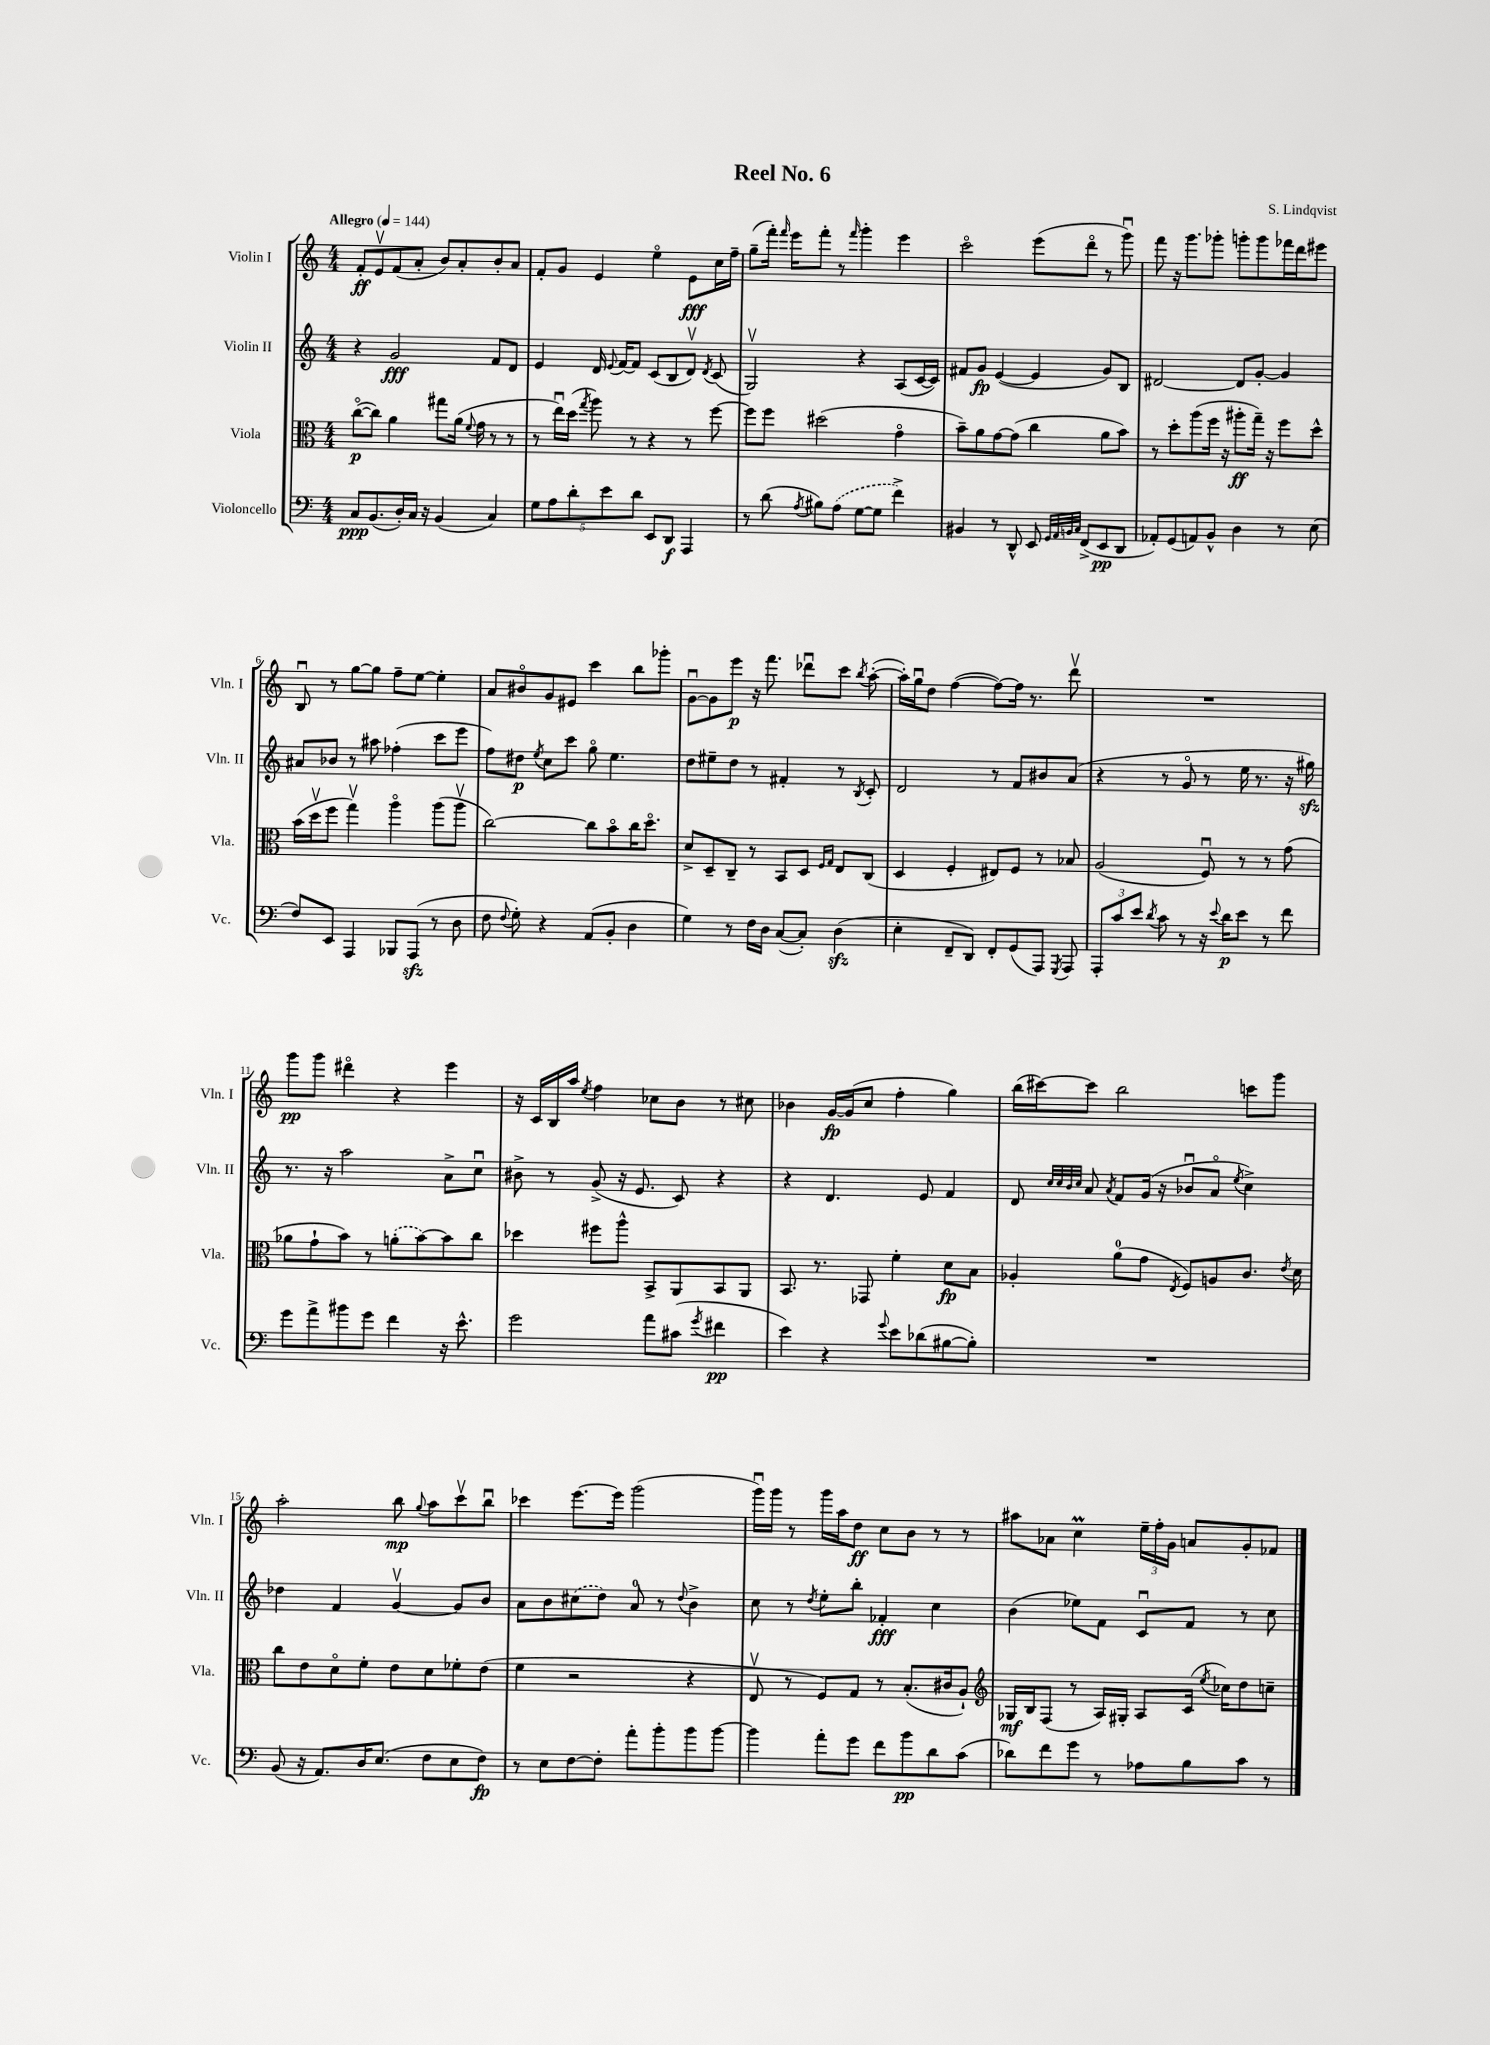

**kern	**kern	**kern	**kern
*staff4	*staff3	*staff2	*staff1
*clefF4	*clefC3	*clefG2	*clefG2
*k[]	*k[]	*k[]	*k[]
*M4/4	*M4/4	*M4/4	*M4/4
*MM144	*MM144	*MM144	*MM144
8C/L	([8cco\L	4r	8f'/L
(8.BB/	8cc\]J)	.	8ev/
.	4a\	2g/	(8f/
16D'/L)	.	.	.
16C/JJ	.	.	8a'/J
16r	.	.	.
(4BB/	8gg#\L	.	8b/L)
.	(16a\Jk	.	8a'/
.	8qqf/	.	.
.	16g\	.	.
4C/)	8r	8f/L	8b'/
.	8r	8d/J	8a/J
=	=	=	=
10G\L	8r	4e/	8f'/L
10A\	.	.	.
.	16eeu\LL)	.	8g/J
.	(16dd\JJ	.	.
10d'\	.	.	.
.	8qgg/	.	.
.	8aa\)	16d/	4e/
10e\	.	.	.
.	.	8qqe/	.
.	.	[16f/LK	.
.	8r	8f/]J	.
10d\J	.	.	.
8EE/L	4r	(8c/L	4eeo\
8DD/J	.	8B/	.
4AAA/	8r	8dv/J)	8e\L
.	.	8qd/	.
.	[8ff\	(8c/	16cc\L
.	.	.	16ff~\JJ
=	=	=	=
8r	8ff\]L	2Gv/)	(8gg~\L
(8d\	8ff\J	.	16fff'\Jk)
.	.	.	16qqfff/
.	.	.	16eee\LK
8qA/	.	.	.
8B#\L)	(2dd#\	.	8fff'\J
(8A\J	.	.	8r
.	.	.	16qqfff/
[8G\L	.	4r	4ggg'\
8G\]J	.	.	.
4f^\)	4go\	(8A/L	4eee\
.	.	[16c/L	.
.	.	16c/]JJ)	.
=	=	=	=
4BB#/	8b~\L)	8f#/L	2ccco\
.	8a\	8g/J	.
8r	[8g\	([4e/	.
8DD^^/	(8g\]J	.	.
8EE/	4cc\	4e/]	(8eee\L
32qqGG/LLL	.	.	.
32qqAA/	.	.	.
32qqBB/	.	.	.
32qqC/JJJ	.	.	.
(8FF^/L	.	.	8dddo\J
8EE/	8a\L	8g/L)	8r
8DD/J	8b\J)	8B/J	8gggu\)
=	=	=	=
8AA-'/L)	8r	[2d#/	8fff\
(8GG/	8dd'\L	.	16r
.	.	.	8.ggg\L
8AA/)	(8aa\	.	.
8BB^^/J	16ff\Jk	.	8ggg-'\J
.	16r	.	.
4D\	8aa#'\L	8d#/]L	8ggg'\L
.	16gg~\Jk)	[8g'/J	8ggg\
.	16r	.	.
8r	8ff\L	4g/]	16fff-\L
.	.	.	16ddd\J
(8E\	8dd^^\J	.	8eee#\J
=	=	=	=
8F/L)	(16b\LL	8a#/L	8Bu/
.	16ddv\J	.	.
8EE/J	8ff\J	8b-/J	8r
4AAA/	4ggv\)	8r	[8gg\L
.	.	8aa#\	8gg\]J
8BBB-/L	4aao\	(4ff-'\	8ff~\L
(8AAA/J	.	.	[8ee\J
8r	(8aa\L	8ccc\L	4ee'\]
8D\	8aav\J	8eee\J	.
=	=	=	=
8F\	[2cc\)	8ff\L)	8a/L
8qqF/	.	.	.
8G'\)	.	8dd#\J	8b#o/
.	.	8qee/	.
4r	.	8cc\L	8g/
.	.	8ccc\J	8e#/J
(8AA/L	8cc\]L	8ggo\	4ccc\
8BB'/J	8bo\	4.ee\	.
4D\	16cc\K	.	8bb\L
.	8.ddo\J	.	.
.	.	.	8ggg-'\J
=	=	=	=
4G\)	8d^/L	8dd\L	[8gu\L
.	8D~/	8ee#~\	8g\]
8r	8C~/J	8dd\J	8eee\J
16F\LL	8r	8r	16r
16D\JJ	.	.	8.fff\
([8C/L	8BB/L	4f#'/	.
8C'/]J)	8D/J	.	8ddd-u\L
.	16qqF/LL	.	.
.	16qqG/JJ	.	.
(4D\	8E/L	8r	8ccc\J
.	.	8qB/	8qbb/
.	(8C/J	8c'/	([8aa'\
=	=	=	=
4E'\	4D/	2d/	16aa'\]LL)
.	.	.	16ggu\J
.	.	.	8dd\J
8FF~/L	4F'/	.	([4ff\
8DD/J)	.	.	.
8FF'/L	8E#/L)	8r	8ff\_L)
(8GG/	8F/J	8f/L	16ff\]Jk
.	.	.	8.r
8AAA/J)	8r	8b#/	.
8qGGG/	.	.	.
8AAA/	8B-/	(8a/J	8dddv\
=	=	=	=
12AAA'/L	(2A/	4r	1r
12c/	.	.	.
12e/J	.	.	.
8qd/	.	.	.
8c\	.	8r	.
8r	.	8go/	.
16r	8Fu/)	8r	.
8qqe/	.	.	.
16d\LK	.	.	.
8e\J	8r	16ee\	.
.	.	8.r	.
8r	8r	.	.
8f\	(8g\	16r	.
.	.	16gg#\)	.
=	=	=	=
8g\L	8a-\L	8.r	8ggg\L
8a^\	8g`\	.	8ggg\J
.	.	16r	.
8b#\	8b\J)	2aa\	4ddd#o\
8g\J	8r	.	.
4f\	(8a'\L	.	4r
.	[8b\)	.	.
16r	8b\]	8a^\L	4eee\
8.e^^\	.	.	.
.	8cc\J	8ccu\J	.
=	=	=	=
2g\	4dd-\	8b#^\	16r
.	.	.	16c/LL
.	.	8r	16B/
.	.	.	16aa/JJ
.	.	.	8qee/
.	8ff#\L	(8g^/	4ff\
.	8aa^^\J	16r	.
.	.	8.e/	.
8a\L	8BB^/L	.	8cc-\L
(8c#\J	8AA/	8c/)	8b\J
8qg/	.	.	.
4f#\	8BB/	4r	8r
.	8AA/J	.	8cc#\
=	=	=	=
4e\)	8.BB/	4r	4b-\
.	8.r	.	.
4r	.	4.d/	[16g/LL
.	.	.	(16g/]J
.	8GG-/	.	8cc/J
8qqg/	.	.	.
8e\L	4f'\	.	4ff'\
(8d-\	.	8e/	.
[8B#\	8d\L	4f/	4gg\)
8B#'\]J)	8B\J	.	.
=	=	=	=
1r	4A-'/	8d/	(16bb\LL
.	.	.	[16ccc#\J)
.	.	32qqcc/LLL	.
.	.	32qqcc/	.
.	.	32qqb/	.
.	.	32qqcc/JJJ	.
.	.	8a/	8ccc#\]J
.	.	8qa/	.
.	(8a\L	8f/L	2bb\
.	8g\J	(16g/Jk	.
.	.	16r	.
.	8qE/	.	.
.	8F/L)	8b-u/L	.
.	8A/	8ao/J	.
.	.	8qee/	.
.	8.c/J	4cc^\)	8ccc\L
.	.	.	8ggg\J
.	8qe/	.	.
.	16d\	.	.
=	=	=	=
(8BB/	8cc\L	4dd-\	2aa'\
16r	8e\	.	.
8.AA/L)	.	.	.
.	8do\	4f/	.
16D/K	8f'\J	.	.
(8.E/J	.	.	.
.	8e\L	[4gv/	8bb\
.	.	.	8qqgg/
8F\L	8d\	.	8aa\L
8E\	8f-'\	8g/]L	8cccv\
8F\J)	(8e\J	8b/J	8bbu\J
=	=	=	=
8r	4f\	8a\L	4ccc-\
8E\L	.	8b\	.
[8F\	2r	(8cc#\	[8.eee\L
8F'\]J	.	8dd\J)	.
.	.	.	16eee\]Jk
8a'\L	.	8a/	(2ggg\
8b'\	.	8r	.
.	.	8qqdd/	.
8b\	4r	4b^\	.
[8b\J	.	.	.
=	=	=	=
4b\]	8Ev/	8cc\	16gggu\LL)
.	.	.	16ggg\JJ
.	8r	8r	8r
.	.	8qdd/	.
8a'\L	8F/L)	8ee'\L	16ggg\LL
.	.	.	16aa\J
8g\J	8G/J	8bb'\J	8dd\J
8f\L	8r	4f-'/	8cc\L
8b\	(8.B'/L	.	8b\J
8d\	.	4cc\	8r
.	16c#/k	.	.
(8c\J	8A`/J)	.	8r
=	=	=	=
*	*clefG2	*	*
8d-\L)	16G-/LL	(4b\	8aa#\L
.	16B/J	.	.
8f\	(8F/J	.	8a-\J
8g\J	8r	8ee-\L)	4cc\
8r	16A/LL)	8f\J	.
.	16G#'/JJ	.	.
8A-\L	8A/L	8cu/L	24ee~\LL
.	.	.	24ff'\
.	.	.	24g\JJ
8B\	(16c/Jk	8f/J	8a/L
.	8qee/	.	.
.	16cc-\LK)	.	.
8c\J	8dd\	8r	8g'/
8r	8cc~\J	8cc\	8f-/J
==	==	==	==
*-	*-	*-	*-
